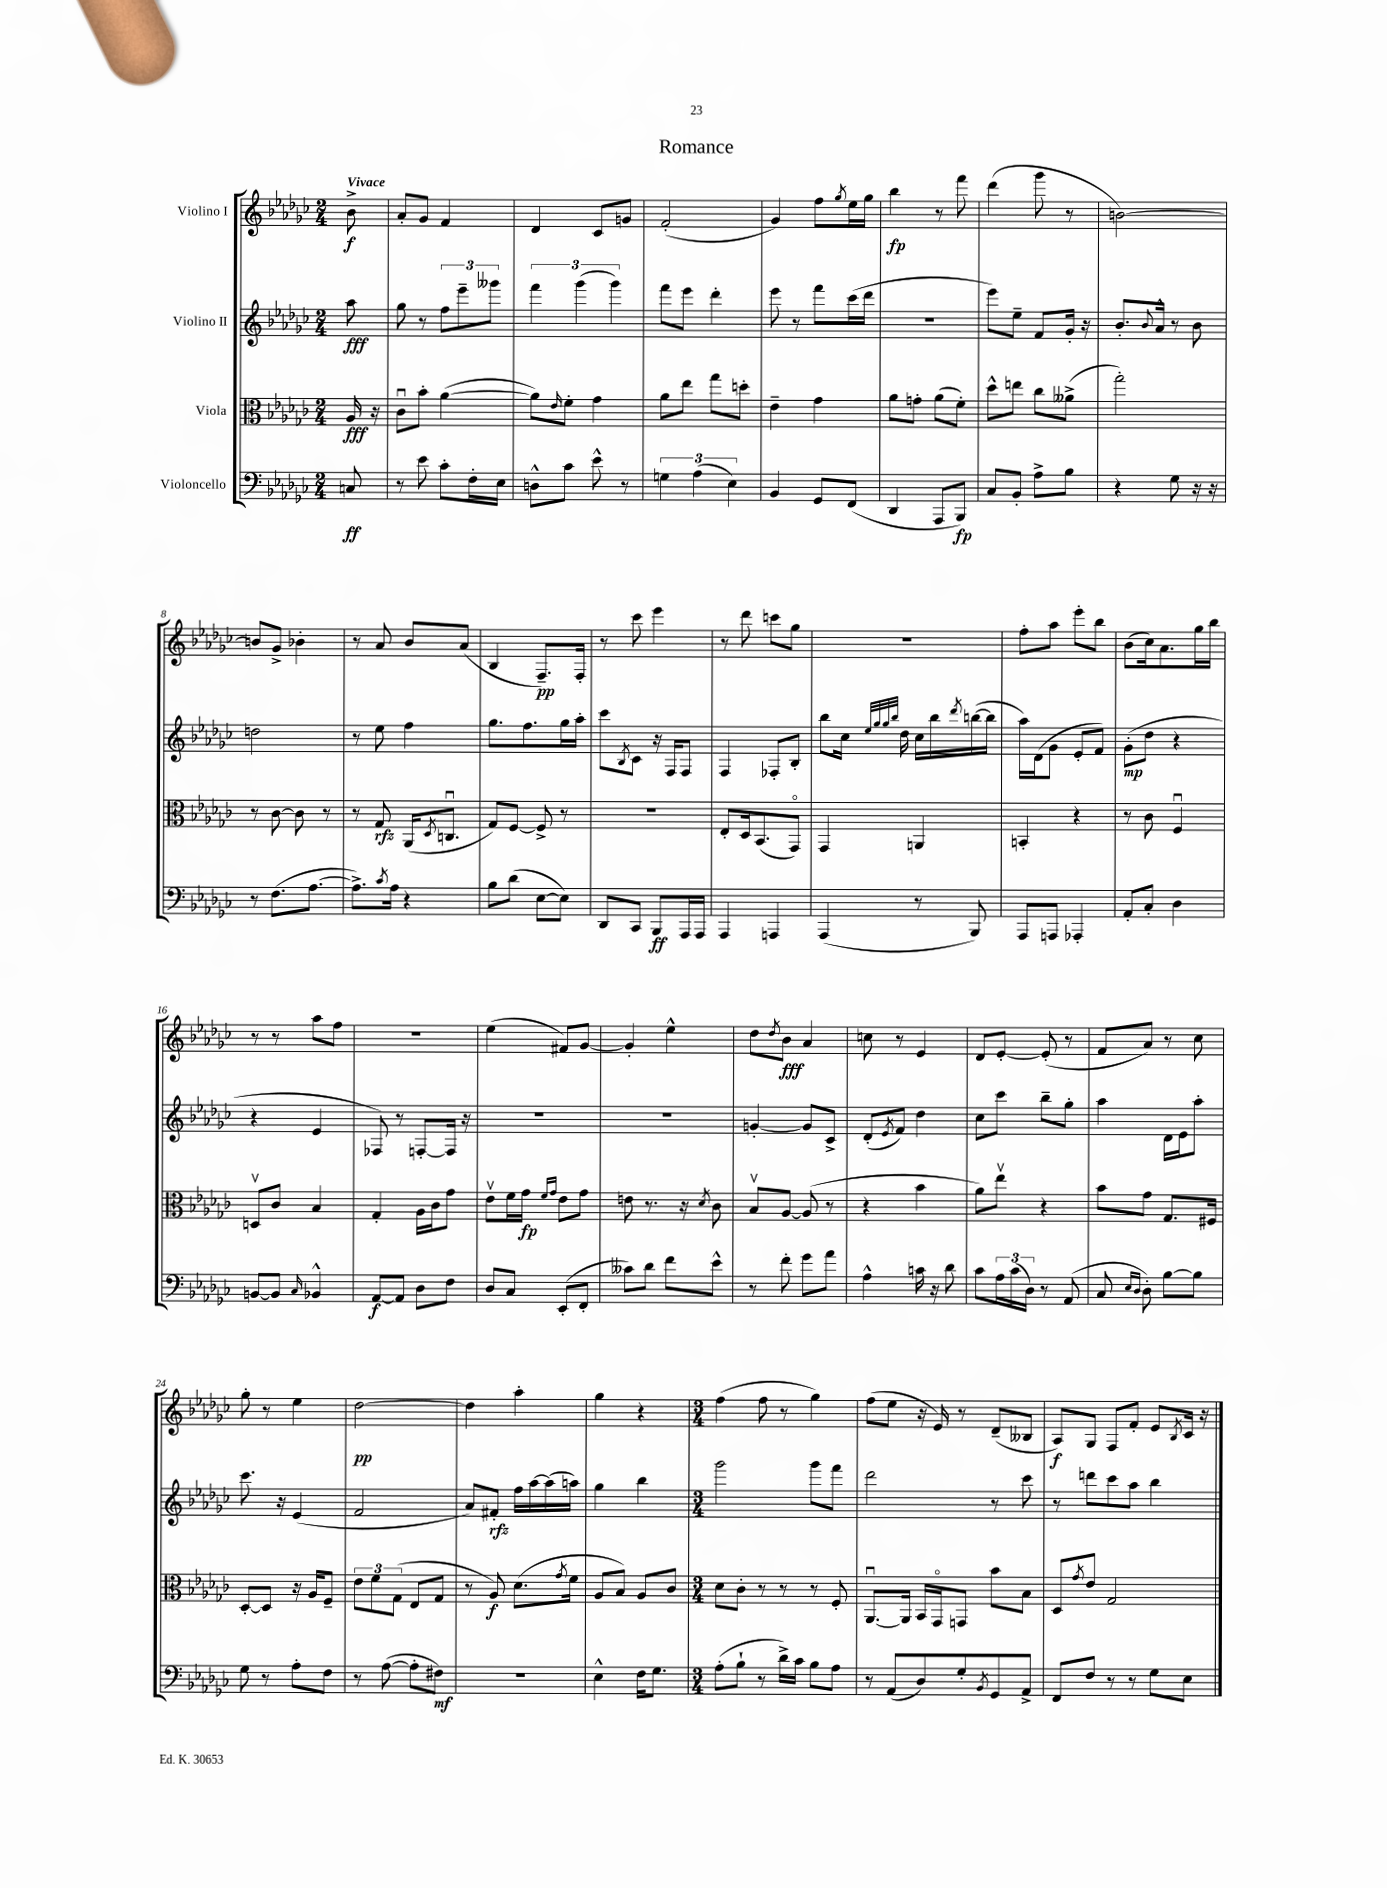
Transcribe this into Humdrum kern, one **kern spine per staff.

**kern	**dynam	**kern	**dynam	**kern	**dynam	**kern	**dynam
*part4	*part4	*part3	*part3	*part2	*part2	*part1	*part1
*staff4	*staff4	*staff3	*staff3	*staff2	*staff2	*staff1	*staff1
*I"Violoncello	*	*I"Viola	*	*I"Violino II	*	*I"Violino I	*
*clefF4	*	*clefC3	*	*clefG2	*	*clefG2	*
*k[b-e-a-d-g-c-]	*	*k[b-e-a-d-g-c-]	*	*k[b-e-a-d-g-c-]	*	*k[b-e-a-d-g-c-]	*
*M2/4	*	*M2/4	*	*M2/4	*	*M2/4	*
=	=	=	=	=	=	=	=
!	!	!	!	!	!	!LO:TX:a:B:t=Vivace	!
8Cn/	ff	16A-/	fff	8aa-\	fff	8b-^\	f
.	.	16r	.	.	.	.	.
=1	=1	=1	=1	=1	=1	=1	=1
8r	.	8c-u\L	.	8gg-\	.	8a-'/L	.
8e-\	.	8b-'\J	.	8r	.	8g-/J	.
8c-'\L	.	([4a-\	.	12ff\L	.	4f/	.
.	.	.	.	12eee-~\	.	.	.
16F'\L	.	.	.	.	.	.	.
.	.	.	.	12ggg--X\J	.	.	.
16E-\JJ	.	.	.	.	.	.	.
=2	=2	=2	=2	=2	=2	=2	=2
8Dn^^\L	.	8a-\L])	.	6fff\	.	4d-/	.
.	.	16qqe-/	.	.	.	.	.
8c-\J	.	8f'\J	.	.	.	.	.
.	.	.	.	(6ggg-\	.	.	.
8e-^^\	.	4g-\	.	.	.	8c-/L	.
.	.	.	.	6ggg-\)	.	.	.
8r	.	.	.	.	.	8gn/J	.
=3	=3	=3	=3	=3	=3	=3	=3
6Gn\	.	8a-\L	.	8fff\L	.	(2f'/	.
.	.	8ee-\J	.	8eee-\J	.	.	.
(6A-\	.	.	.	.	.	.	.
.	.	8gg-\L	.	4ddd-'\	.	.	.
6E-\)	.	.	.	.	.	.	.
.	.	8ddn'\J	.	.	.	.	.
=4	=4	=4	=4	=4	=4	=4	=4
4BB-/	.	4e-~\	.	8eee-\	.	4g-/)	.
.	.	.	.	8r	.	.	.
8GG-/L	.	4g-\	.	8fff\L	.	8ff\L	.
.	.	.	.	.	.	8qgg-/	.
(8FF/J	.	.	.	(16ccc-\L	.	16ee-\L	.
.	.	.	.	16ddd-\JJ	.	16gg-\JJ	.
=5	=5	=5	=5	=5	=5	=5	=5
4DD-/	.	8a-\L	.	2r	.	4bb-\	fp
.	.	8gn'\J	.	.	.	.	.
8AAA-/L	.	(8a-\L	.	.	.	8r	.
8BBB-/J)	fp	8f'\J)	.	.	.	8fff\	.
=6	=6	=6	=6	=6	=6	=6	=6
8C-/L	.	8dd-^^\L	.	8eee-\L)	.	(4ddd-\	.
8BB-'/J	.	8een\J	.	8ee-~\J	.	.	.
8A-^\L	.	8cc-\L	.	8f/L	.	8ggg-\	.
8B-\J	.	(8a--X^\J	.	16g-'/Jk	.	8r	.
.	.	.	.	16r	.	.	.
=7	=7	=7	=7	=7	=7	=7	=7
4r	.	2gg-'\)	.	8.b-'/L	.	[2bn\)	.
.	.	.	.	8qqb-/	.	.	.
.	.	.	.	16a-^^/Jk	.	.	.
8G-\	.	.	.	8r	.	.	.
16r	.	.	.	8b-\	.	.	.
16r	.	.	.	.	.	.	.
!!LO:LB:g=z
=8	=8	=8	=8	=8	=8	=8	=8
8r	.	8r	.	2ddn\	.	8bn/L]	.
(8.F\L	.	[8c-\	.	.	.	8g-^/J	.
.	.	8c-\]	.	.	.	4b-X'\	.
[8.A-\J	.	.	.	.	.	.	.
.	.	8r	.	.	.	.	.
=9	=9	=9	=9	=9	=9	=9	=9
8.A-^\L])	.	8r	.	8r	.	8r	.
.	.	8G-/	rfz	8ee-\	.	8a-/	.
8qc-/	.	.	.	.	.	.	.
16A-\Jk	.	.	.	.	.	.	.
4r	.	(16AA-/KL	.	4ff\	.	8b-/L	.
.	.	8qD-/	.	.	.	.	.
.	.	8.Cnu/J	.	.	.	.	.
.	.	.	.	.	.	(8a-/J	.
=10	=10	=10	=10	=10	=10	=10	=10
8B-\L	.	8G-/L)	.	8.gg-\L	.	4B-/	.
(8d-\J	.	[8F/J	.	.	.	.	.
.	.	.	.	8.ff\	.	.	.
[8E-\L	.	8F^/]	.	.	.	8.F~/L)	pp
8E-\J])	.	8r	.	16gg-\L	.	.	.
.	.	.	.	16aa-'\JJ	.	16F'/Jk	.
=11	=11	=11	=11	=11	=11	=11	=11
8DD-/L	.	2r	.	8ccc-\L	.	8r	.
.	.	.	.	8qB-/	.	.	.
8CC-/J	.	.	.	8c-\J	.	8ccc-\	.
8BBB-/L	ff	.	.	16r	.	4eee-\	.
.	.	.	.	16F/KL	.	.	.
16AAA-/L	.	.	.	8F/J	.	.	.
16AAA-/JJ	.	.	.	.	.	.	.
=12	=12	=12	=12	=12	=12	=12	=12
4AAA-/	.	8E-'/L	.	4F/	.	8r	.
.	.	16D-/k	.	.	.	8ddd-\	.
.	.	(8.BB-/	.	.	.	.	.
4AAAn/	.	.	.	8F-X'/L	.	8cccn\L	.
.	.	8GG-/J)	.	8B-'/J	.	8gg-\J	.
=13	=13	=13	=13	=13	=13	=13	=13
(4AAA-/	.	4GG-/	.	8bb-\L	.	2r	.
.	.	.	.	16cc-\Jk	.	.	.
.	.	.	.	32qqee-/LLL	.	.	.
.	.	.	.	32qqgg-/	.	.	.
.	.	.	.	32qqgg-/	.	.	.
.	.	.	.	32qqbb-/JJJ	.	.	.
.	.	.	.	16dd-\	.	.	.
8r	.	4AAn/	.	16cc-\LL	.	.	.
.	.	.	.	16bb-\	.	.	.
.	.	.	.	8qddd-/	.	.	.
8BBB-/)	.	.	.	([16bbn\	.	.	.
.	.	.	.	16bb\JJ]	.	.	.
=14	=14	=14	=14	=14	=14	=14	=14
8AAA-/L	.	4BBn'/	.	16aa-\LL)	.	8ff'\L	.
.	.	.	.	(16d-\J	.	.	.
8AAAn/J	.	.	.	8g-\J	.	8aa-\J	.
4AAA-X'/	.	4r	.	8e-'/L	.	8eee-'\L	.
.	.	.	.	8f/J)	.	8bb-\J	.
=15	=15	=15	=15	=15	=15	=15	=15
8AA-'/L	.	8r	.	(8g-'\L	mp	(8b-\L	.
8C-'/J	.	8c-\	.	8dd-\J	.	16cc-\k)	.
.	.	.	.	.	.	8.a-\	.
4D-\	.	4Fu/	.	4r	.	.	.
.	.	.	.	.	.	16gg-\L	.
.	.	.	.	.	.	16bb-\JJ	.
!!LO:LB:g=z
=16	=16	=16	=16	=16	=16	=16	=16
[8BBn/L	.	8Dnv/L	.	4r	.	8r	.
8BB/J]	.	8c-/J	.	.	.	8r	.
16qqC-/	.	.	.	.	.	.	.
4BB-X^^/	.	4B-/	.	4e-/	.	8aa-\L	.
.	.	.	.	.	.	8ff\J	.
=17	=17	=17	=17	=17	=17	=17	=17
[8AA-/L	f	4G-'/	.	8F-X/)	.	2r	.
8AA-/J]	.	.	.	8r	.	.	.
8D-\L	.	16A-\LL	.	[8Fn'/L	.	.	.
.	.	16c-\J	.	.	.	.	.
8F\J	.	8g-\J	.	16F/Jk]	.	.	.
.	.	.	.	16r	.	.	.
=18	=18	=18	=18	=18	=18	=18	=18
8D-/L	.	8e-v\L	.	2r	.	(4ee-\	.
8C-/J	.	16f\L	.	.	.	.	.
.	.	16g-\JJ	fp	.	.	.	.
.	.	16qqf/LL	.	.	.	.	.
.	.	16qqg-/JJ	.	.	.	.	.
(8EE-'/L	.	8e-\L	.	.	.	8f#X/L)	.
8FF'/J	.	8g-\J	.	.	.	[8g-/J	.
=19	=19	=19	=19	=19	=19	=19	=19
8c--X\L)	.	8en\	.	2r	.	4g-'/]	.
8d-\J	.	8.r	.	.	.	.	.
8f\L	.	.	.	.	.	4ee-^^\	.
.	.	16r	.	.	.	.	.
.	.	8qd-/	.	.	.	.	.
8e-^^\J	.	8c-\	.	.	.	.	.
=20	=20	=20	=20	=20	=20	=20	=20
8r	.	8B-v/L	.	[4gn'/	.	8dd-\L	.
.	.	.	.	.	.	8qdd-/	.
8f'\	.	[8A-/J	.	.	.	8b-\J	fff
8g-\L	.	(8A-/]	.	8g/L]	.	4a-/	.
8a-\J	.	8r	.	8c-^/J	.	.	.
=21	=21	=21	=21	=21	=21	=21	=21
4A-^^\	.	4r	.	(8d-'/L	.	8ccn\	.
.	.	.	.	8qe-/	.	.	.
.	.	.	.	8f/J)	.	8r	.
16cn\	.	4b-\	.	4dd-\	.	4e-/	.
16r	.	.	.	.	.	.	.
8d-\	.	.	.	.	.	.	.
=22	=22	=22	=22	=22	=22	=22	=22
8c-\L	.	8a-\L)	.	8cc-\L	.	8d-/L	.
24A-\L	.	8ee-v\J	.	8ccc-\J	.	[8e-'/J	.
(24c-\	.	.	.	.	.	.	.
24D-\JJ)	.	.	.	.	.	.	.
8r	.	4r	.	8bb-~\L	.	(8e-'/]	.
(8AA-/	.	.	.	8gg-'\J	.	8r	.
=23	=23	=23	=23	=23	=23	=23	=23
8C-/	.	8b-\L	.	4aa-\	.	8f/L	.
16qqE-/LL	.	.	.	.	.	.	.
16qqD-/JJ	.	.	.	.	.	.	.
8D-'\)	.	8g-\J	.	.	.	8a-/J)	.
[8B-\L	.	8.G-/L	.	16d-\LL	.	8r	.
.	.	.	.	16e-\J	.	.	.
8B-\J]	.	.	.	8aa-'\J	.	8cc-\	.
.	.	16F#X/Jk	.	.	.	.	.
!!LO:LB:g=z
=24	=24	=24	=24	=24	=24	=24	=24
8G-\	.	[8D-'/L	.	8.ccc-\	.	8gg-'\	.
8r	.	8D-/J]	.	.	.	8r	.
.	.	.	.	16r	.	.	.
8A-'\L	.	16r	.	(4e-/	.	4ee-\	.
.	.	16A-/KL	.	.	.	.	.
8F\J	.	8F~/J	.	.	.	.	.
=25	=25	=25	=25	=25	=25	=25	=25
8r	.	12e-\L	.	2f/	.	[2dd-\	pp
.	.	12f\	.	.	.	.	.
([8A-\	.	.	.	.	.	.	.
.	.	(12G-\J	.	.	.	.	.
8A-'\L]	.	8E-/L	.	.	.	.	.
8F#X\J)	mf	8G-/J	.	.	.	.	.
=26	=26	=26	=26	=26	=26	=26	=26
2r	.	8r	.	8a-/L)	.	4dd-\]	.
.	.	8A-/)	f	8f#X'/J	rfz	.	.
.	.	(8.d-\L	.	16ff\LL	.	4aa-'\	.
.	.	.	.	[16aa-\	.	.	.
.	.	.	.	(16aa-\]	.	.	.
.	.	8qg-/	.	.	.	.	.
.	.	16f\Jk	.	16aan\JJ)	.	.	.
=27	=27	=27	=27	=27	=27	=27	=27
4E-^^\	.	8A-/L	.	4gg-\	.	4gg-\	.
.	.	8B-/J)	.	.	.	.	.
16F\KL	.	8A-/L	.	4bb-\	.	4r	.
8.G-\J	.	.	.	.	.	.	.
.	.	8c-/J	.	.	.	.	.
=28	=28	=28	=28	=28	=28	=28	=28
*M3/4	*	*M3/4	*	*M3/4	*	*M3/4	*
(8A-'\L	.	8d-\L	.	2ggg-\	.	(4ff\	.
8B-`\J	.	8c-'\J	.	.	.	.	.
8r	.	8r	.	.	.	8ff\	.
16d-^\LL)	.	8r	.	.	.	8r	.
16c-\JJ	.	.	.	.	.	.	.
8B-\L	.	8r	.	8ggg-\L	.	4gg-\)	.
8A-\J	.	8F'/	.	8fff\J	.	.	.
=29	=29	=29	=29	=29	=29	=29	=29
8r	.	[8.AA-u/L	.	2ddd-\	.	(8ff\L	.
(8AA-/L	.	.	.	.	.	8ee-\J	.
.	.	16AA-/Jk]	.	.	.	.	.
8D-/)	.	16BB-/LL	.	.	.	16r	.
.	.	16GG-/J	.	.	.	16e-/)	.
8G-'/	.	8GGn/J	.	.	.	8r	.
8qBB-/	.	.	.	.	.	.	.
8GG-/	.	8b-\L	.	8r	.	(8d-~/L	.
8AA-^/J	.	8B-\J	.	8ccc-\	.	8B--X/J	.
=30	=30	=30	=30	=30	=30	=30	=30
8FF/L	.	8D-/L	.	8r	.	8A-/L)	f
.	.	8qg-/	.	.	.	.	.
8F/J	.	8e-/J	.	8dddn\L	.	8G-/J	.
8r	.	2G-/	.	8ccc-\	.	8F/L	.
8r	.	.	.	8aa-\J	.	8f'/J	.
8G-\L	.	.	.	4bb-\	.	8e-/L	.
.	.	.	.	.	.	8qB-/	.
8E-\J	.	.	.	.	.	16c-/Jk	.
.	.	.	.	.	.	16r	.
==	==	==	==	==	==	==	==
*-	*-	*-	*-	*-	*-	*-	*-
